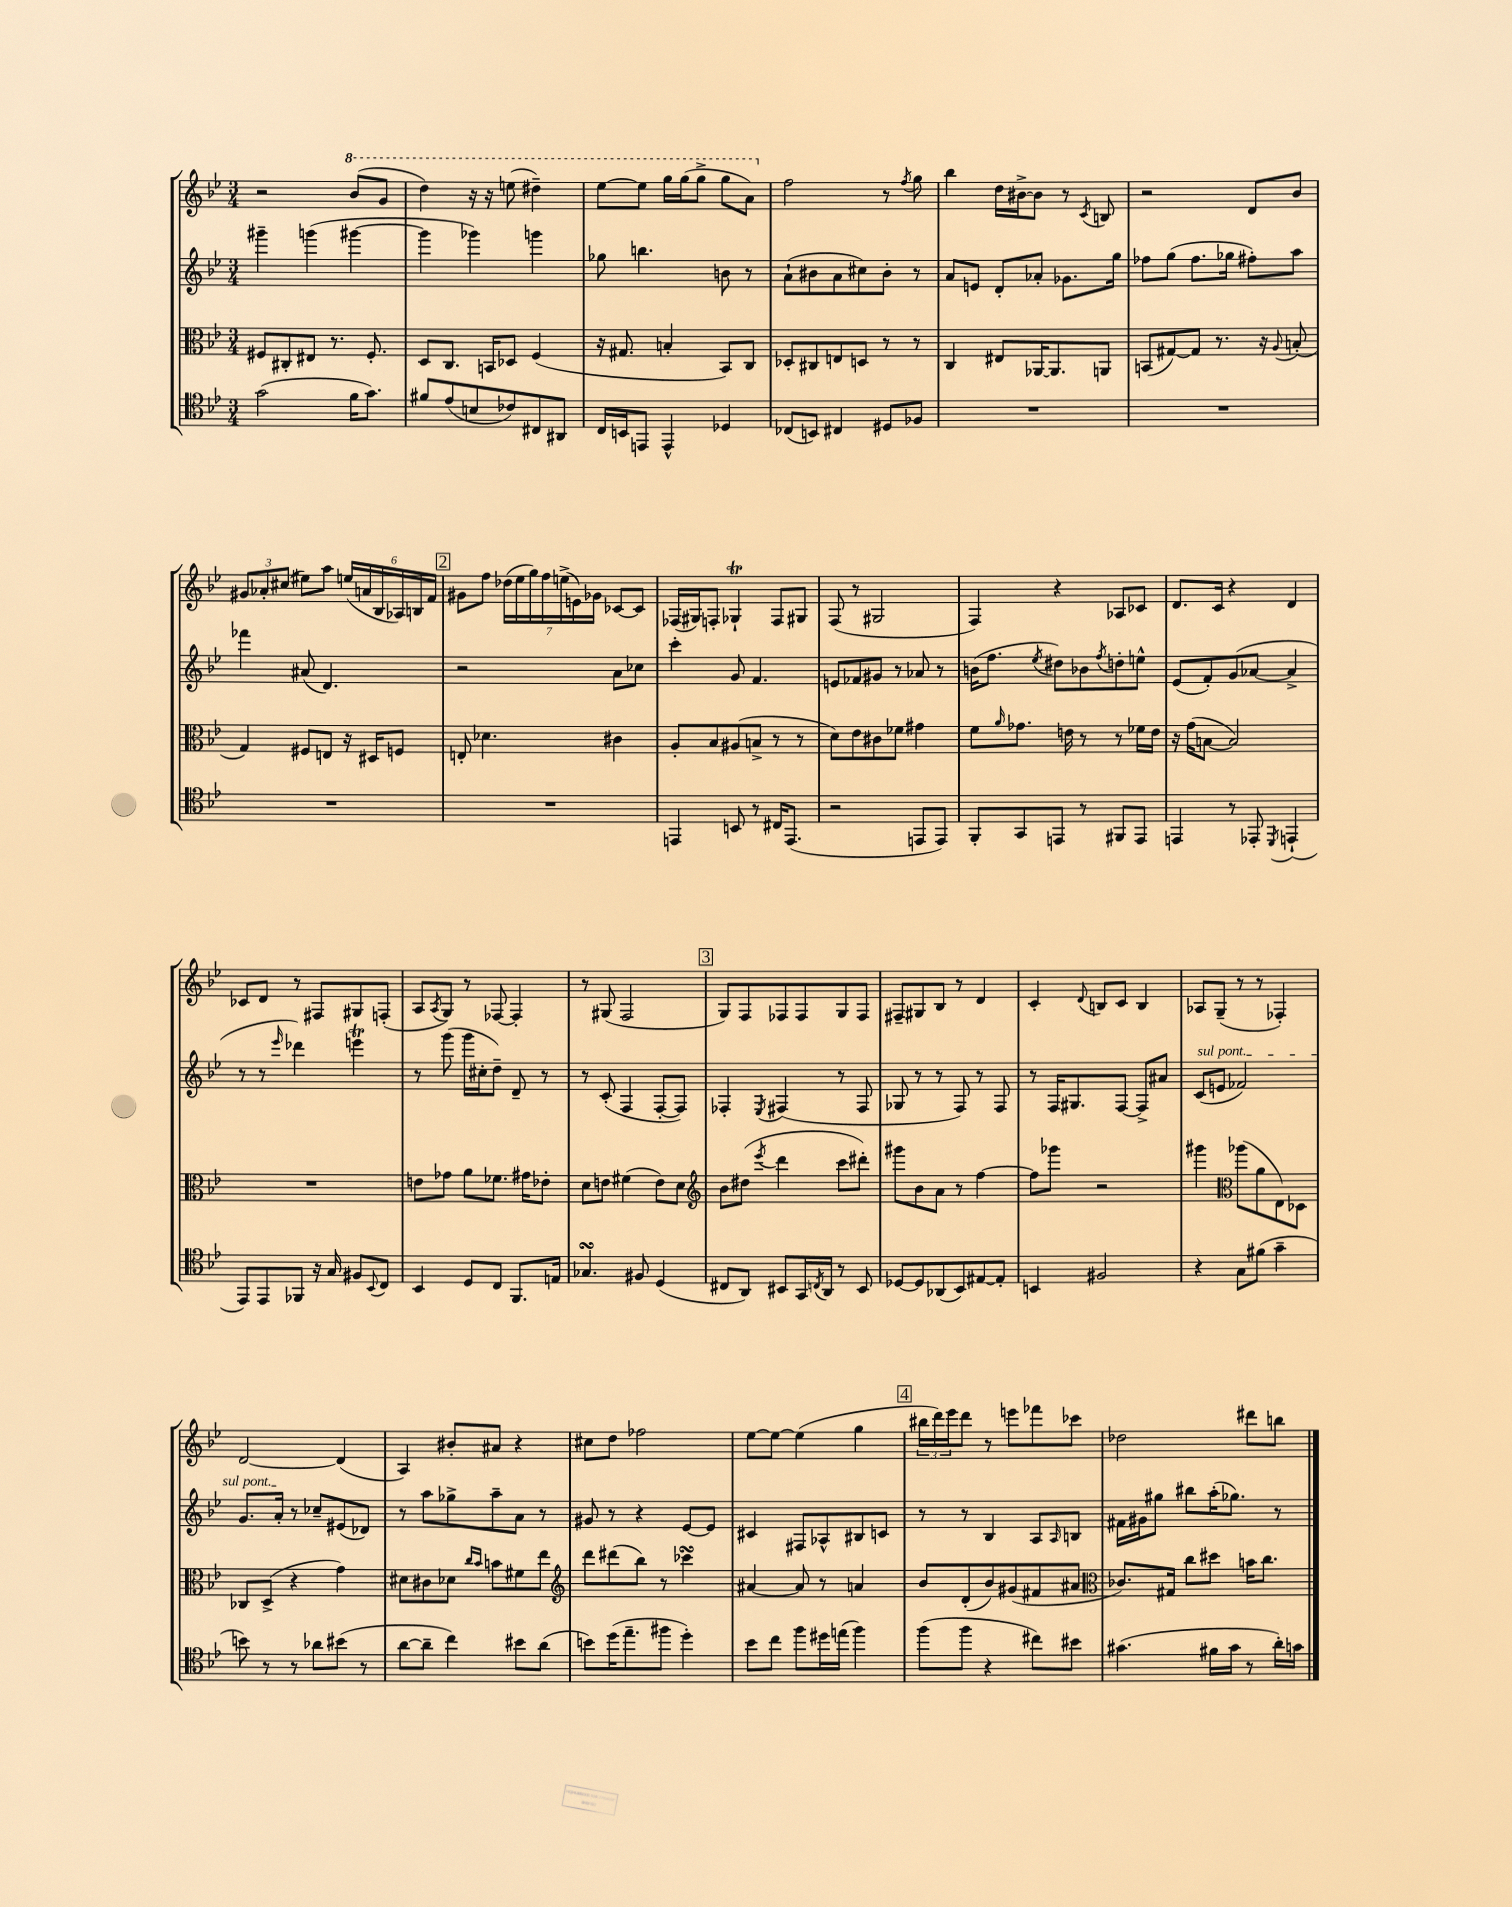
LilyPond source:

<<
\new StaffGroup <<
\new Staff = "s0" {
    \clef treble \key bes \major \numericTimeSignature \time 3/4
    r2 \ottava #1 bes''8( g''8 |
    d'''4) r16 r16 e'''8( dis'''4--) |
    ees'''8~ ees'''8 g'''16 g'''16( g'''8-> g'''8 a''8) \ottava #0 |
    f''2 r8 \acciaccatura { f''8 } g''8 |
    bes''4 d''16 bis'16~-> bis'8 r8 \acciaccatura { c'8 } b8 |
    r2 d'8 bes'8 |
    \tuplet 3/2 { gis'8 aes'8-. cis''8( } eis''8) a''8 \tuplet 6/4 { e''16( a'16 bes16 aes16) b16 f'16 } |
    \mark \markup { \box "2" } gis'8 f''8 \tuplet 7/4 { des''16( ees''16 g''16) f''16 e''16->( e'16) ges'16 } ces'8~ ces'8 |
    fes16( gis16) f8-. ges4-!\trill f8 gis8 |
    f8( r8 gis2 |
    f4) r4 aes8 ces'8 |
    d'8. c'16 r4 d'4 |
    ces'8 d'8 r8 fis8 gis8 f8-.( |
    a8 \acciaccatura { a8 } g8) r8 fes8~ fes4-. |
    r8 gis8( f2 |
    \mark \markup { \box "3" } g8) f8 fes8 fes8 g8 fes8 |
    fis8-- gis8 bes8 r8 d'4 |
    c'4-. \appoggiatura { d'8 } b8 c'8 b4 |
    aes8 g8--( r8 r8 fes4-.) |
    d'2~ d'4( |
    a4) bis'8-. ais'8 r4 |
    cis''8 d''8 fes''2 |
    ees''8~ ees''8~ ees''4( g''4 |
    \mark \markup { \box "4" } \tuplet 3/2 { bis''16 d'''16) ees'''16 } d'''8 r8 e'''8 fes'''8 ces'''8 |
    des''2 dis'''8 b''8 \bar "|." |
}
\new Staff = "s1" {
    \clef treble \key bes \major \numericTimeSignature \time 3/4
    gis'''4-- g'''4( gis'''4~ |
    gis'''4 ges'''4) g'''4 |
    ges''8 b''4. b'8 r8 |
    a'8-!( bis'8 a'8 cis''8) bis'8-. r8 |
    a'8 e'8 d'8-. aes'8-. ges'8. g''16 |
    fes''8 g''8( fes''8. ges''16 fis''8-.) a''8 |
    fes'''4 ais'8( d'4.) |
    \mark \markup { \box "2" } r2 a'8 ces''8 |
    c'''4-. g'8 f'4. |
    e'8 fes'8 gis'8 r8 aes'8 r8 |
    b'16( f''8. \acciaccatura { ees''8 } dis''8) bes'8 \acciaccatura { f''8 } d''8-. e''8-^ |
    ees'8( f'8-.) g'8( aes'8~ aes'4-> |
    r8 r8 \grace { ees'''16 } des'''4) e'''4\trill |
    r8 g'''8( g'''16 cis''16-. d''8--) d'8-- r8 |
    r8 c'8-.( f4 f8~-. f8) |
    \mark \markup { \box "3" } fes4-. \acciaccatura { ees8 } fis4( r8 fis8 |
    ges8 r8 r8 f8) r8 f8 |
    r8 f16 gis8. f8~ f8-> ais'8 |
    \once \override TextSpanner.bound-details.left.text = \markup { \italic "sul pont." } c'8\startTextSpan( e'8 fes'2) |
    g'8. a'16-.\stopTextSpan r8 ces''8-- eis'8( des'8) |
    r8 a''8 ges''8-> a''8-- a'8 r8 |
    gis'8 r8 r4 ees'8~ ees'8 |
    cis'4 fis8 aes8-^ bis8 c'8 |
    \mark \markup { \box "4" } r8 r8 bes4 a8 \grace { a16 } b8 |
    fis'16 gis'16 gis''8 bis''8 a''16-.( ges''8.) r8 \bar "|." |
}
\new Staff = "s2" {
    \clef alto \key bes \major \numericTimeSignature \time 3/4
    fis8 cis8-. eis8 r8. fis8.-. |
    d8 c8. b,16 des8 f4( |
    r16 gis8. b4-. bes,8) c8 |
    des8-. cis8 e8 d8 r8 r8 |
    c4 eis8 aes,16~ aes,8. a,8 |
    b,8( gis8~) gis8 r8. r16 \appoggiatura { a8 } b8-.( |
    g4) fis8 e8 r16 dis16 f8 |
    \mark \markup { \box "2" } e8-. des'4. cis'4 |
    a8-. bes8 ais8( b8-> r8 r8 |
    d'8) ees'8 cis'8 fes'8 gis'4 |
    f'8 \grace { a'16 } ges'8. e'16 r8 r8 fes'16 e'16 |
    r16 g'16( b8~ b2) |
    R2. |
    e'8 ges'8 a'8 fes'8. gis'16 ees'8-. |
    d'8 e'8 fis'4( e'8) d'8 |
    \mark \markup { \box "3" } \clef treble bes'8 dis''8( \acciaccatura { ees'''8 } d'''4 c'''8 dis'''8-.) |
    gis'''8 bes'8 a'8 r8 f''4~ |
    f''8 ges'''8 r2 |
    gis'''4 \clef alto aes''8( a'8 ees8) des8 |
    ces8 d8->( r4 g'4) |
    dis'8 cis'8 des'8 \grace { c''16 bes'16 } b'8 fis'8 ees''8 |
    \clef treble d'''8 dis'''8( bes''8) r8 ces'''4\turn |
    ais'4~ ais'8 r8 a'4 |
    \mark \markup { \box "4" } bes'8 d'8-.( bes'8) gis'8( fis'8 ais'8 |
    \clef alto ces'8.) gis16 c''8 dis''8 b'16 c''8. \bar "|." |
}
\new Staff = "s3" {
    \clef tenor \key bes \major \numericTimeSignature \time 3/4
    g'2( f'16 g'8.) |
    fis'8 ees'8( b8 ces'8) cis8 ais,8 |
    c16 b,16 e,8 e,4-^ des4 |
    ces8( b,8) cis4 dis8 fes8 |
    R2. |
    R2. |
    R2. |
    \mark \markup { \box "2" } R2. |
    e,4 b,8 r8 cis16 e,8.( |
    r2 e,8 e,8) |
    f,8-. g,8 e,8 r8 fis,8 e,8 |
    e,4 r8 ees,8-. \acciaccatura { d,8 } e,4-!( |
    ees,8) ees,8 fes,8 r16 g16 fis8 \appoggiatura { bes,8 } c8 |
    bes,4 d8 c8 f,8. e16 |
    ges4.\turn fis8 d4( |
    \mark \markup { \box "3" } cis8 a,8) bis,8 g,16 \acciaccatura { c8 } a,16 r8 bis,8 |
    des8~ des8 aes,8( bes,8) eis8~ eis8-. |
    b,4 fis2 |
    r4 g8 fis'8( g'4-- |
    b'8) r8 r8 aes'8 bis'8( r8 |
    a'8~ a'8-- c''4) bis'8 a'8( |
    b'8) d''16( ees''8.-- fis''8 d''4-.) |
    bes'8 c''8 f''8 dis''16 e''16( f''4) |
    \mark \markup { \box "4" } f''8( f''8 r4 cis''8) bis'8 |
    gis'4.( fis'16 gis'16 r8 a'16-.) g'16 \bar "|." |
}
>>
>>
\layout { \context { \Score \remove "Bar_number_engraver" } }
